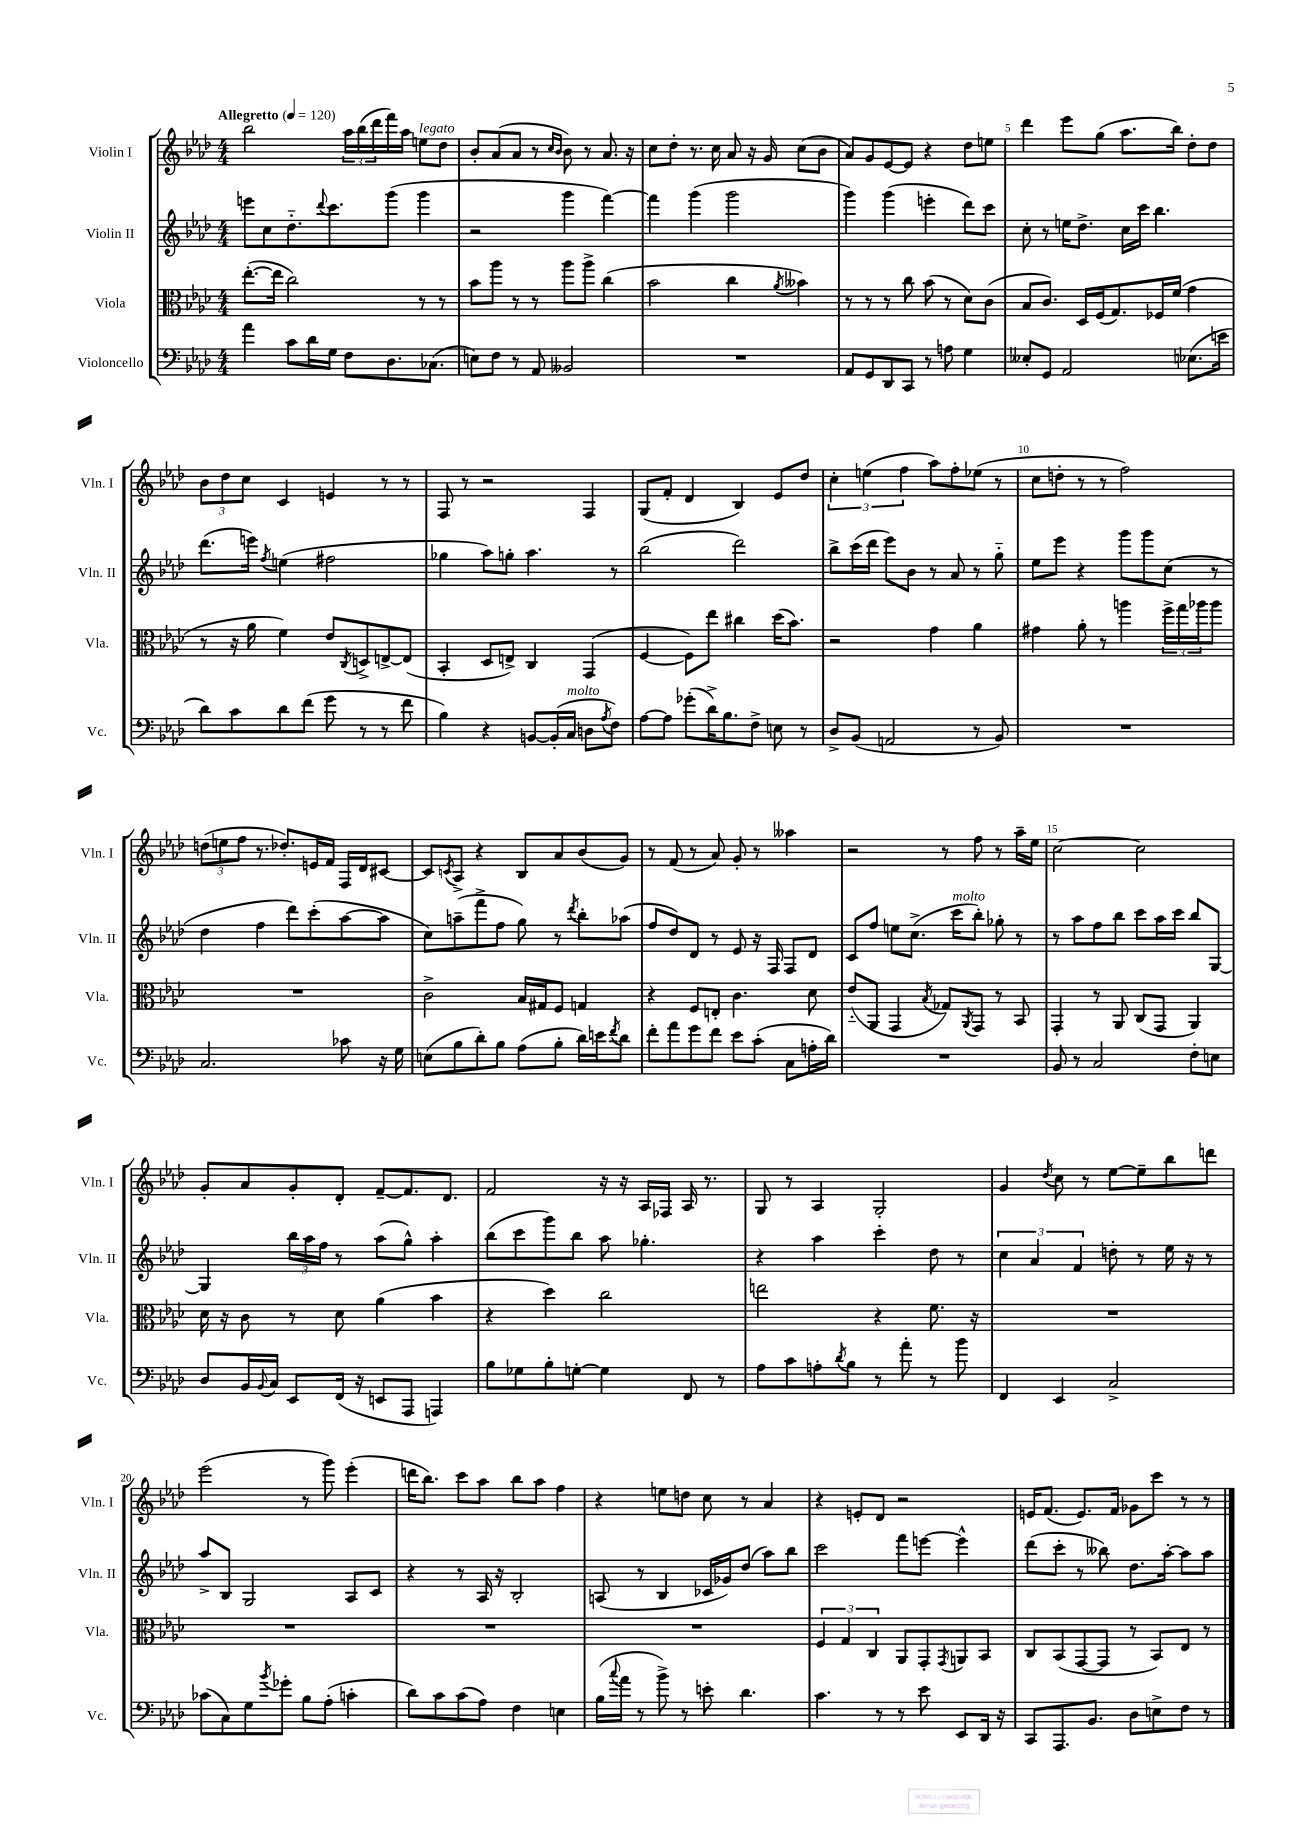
<<
\new StaffGroup <<
\new Staff = "s0" \with { instrumentName = "Violin I" shortInstrumentName = "Vln. I" } {
    \clef treble \key aes \major \numericTimeSignature \time 4/4 \tempo "Allegretto" 4 = 120
    bes''2 \tuplet 3/2 { aes''16 bes''16( des'''16 } f'''16) aes''16 e''8^\markup { \italic "legato" } des''8 |
    bes'8-. aes'8( aes'8 r8 \grace { c''16 bes'16 } bes'8) r8 aes'8. r16 |
    c''8 des''8-. r8. c''16 aes'8 r16 g'16 c''8( bes'8 |
    aes'8) g'8 ees'8~ ees'8 r4 des''8 e''8 |
    des'''4 ees'''8 g''8( aes''8. bes''16) des''8-. des''8 |
    \tuplet 3/2 { bes'8 des''8 c''8 } c'4 e'4 r8 r8 |
    f8 r8 r2 f4 |
    g8( f'8-. des'4 bes4) ees'8 des''8 |
    \tuplet 3/2 { c''4-. e''4( f''4 } aes''8) f''8-. ees''8( r8 |
    c''8 d''8-. r8 r8 f''2) |
    \tuplet 3/2 { d''8( e''8 f''8 } r8. des''8.-.) e'16 f'16 f16 des'16 cis'8~ |
    cis'8 \acciaccatura { c'8 } aes8-> r4 bes8 aes'8 bes'8( g'8) |
    r8 f'8( r8 aes'8) g'8-. r8 aeses''4 |
    r2 r8 f''8 r8 aes''16-- ees''16 |
    c''2~ c''2 |
    g'8-. aes'8 g'8-. des'8-. f'8~-- f'8. des'8. |
    f'2 r16 r16 aes16 fes16 aes16 r8. |
    g8 r8 aes4 g2-. |
    g'4 \acciaccatura { des''8 } c''8 r8 ees''8~ ees''8-- bes''8 d'''8 |
    ees'''2( r8 g'''8) ees'''4-.( |
    d'''16 bes''8.) c'''8 aes''8 bes''8 aes''8 f''4 |
    r4 e''8 d''8 c''8 r8 aes'4 |
    r4 e'8-. des'8 r2 |
    e'16 f'8.( e'8.) f'16 ges'8 c'''8 r8 r8 \bar "|." |
}
\new Staff = "s1" \with { instrumentName = "Violin II" shortInstrumentName = "Vln. II" } {
    \clef treble \key aes \major \numericTimeSignature \time 4/4
    e'''8 c''8 des''8.-_ \appoggiatura { des'''8 } c'''8. g'''8( g'''4 |
    r2 g'''4 f'''4~) |
    f'''4 g'''4( g'''2 |
    g'''4) g'''4( e'''4-. des'''8) c'''8 |
    c''8-. r8 e''16 des''8.-> c''16 c'''16 bes''4. |
    des'''8.( e'''16) \acciaccatura { f''8 } e''4( fis''2 |
    ges''4 aes''8) g''8-. aes''4. r8 |
    bes''2( des'''2) |
    bes''8-> c'''16( des'''16 ees'''8) bes'8 r8 aes'8 r8 g''8-_ |
    ees''8 ees'''8 r4 g'''8 g'''8 c''8( r8 |
    des''4 f''4 des'''8) c'''8-.( aes''8~ aes''8 |
    c''8) a''8--( f'''8-> f''8 g''8) r8 \acciaccatura { des'''8 } bes''8-. aes''8( |
    f''8 des''8) des'8 r8 ees'8 r16 f16 f8 des'8 |
    c'8 f''8 e''8 c''8.->( c'''16^\markup { \italic "molto" } bes''8-.) ges''8-. r8 |
    r8 aes''8 f''8 bes''8 c'''8 aes''16 c'''16 bes''8 g8~ |
    g4 \tuplet 3/2 { bes''16 aes''16 f''16 } r8 aes''8( g''8-^) aes''4-. |
    bes''8( c'''8 g'''8) bes''8 aes''8 ges''4.-. |
    r4 aes''4 c'''4-. des''8 r8 |
    \tuplet 3/2 { c''4 aes'4 f'4 } d''8-. r8 ees''16 r16 r8 |
    aes''8-> bes8 g2 aes8 c'8 |
    r4 r8 aes16 r16 bes2-. |
    a8( r8 bes4 ces'16 ges'16) des''8( aes''8) bes''8 |
    c'''2 f'''8 e'''8~ e'''4-^ |
    des'''8( c'''8-. r8 beses''8) des''8. aes''16~-. aes''8 aes''8 \bar "|." |
}
\new Staff = "s2" \with { instrumentName = "Viola" shortInstrumentName = "Vla." } {
    \clef alto \key aes \major \numericTimeSignature \time 4/4
    ees''8.~-.( ees''16 c''2) r8 r8 |
    bes'8 aes''8 r8 r8 aes''8 aes''8-> c''4( |
    bes'2 c''4 \acciaccatura { aes'8 } beses'4) |
    r8 r8 r8 c''8 bes'8( r8 des'8) c'8( |
    bes8 c'8.) des16 f16( g8.) fes16 f'16( g'4 |
    r8 r16 aes'16 f'4) ees'8 \acciaccatura { c8 } d8-> e8~-> e8( |
    bes,4-. des8 e8->) c4 g,4( |
    f4~ f8) ees''8 cis''4 des''16( bes'8.) |
    r2 g'4 aes'4 |
    gis'4 aes'8-. r8 a''4 \tuplet 3/2 { f''16-> g''16 aes''16 } aes''8 |
    R1 |
    c'2-> bes16 gis16 f8 g4 |
    r4 f8 e8-. c'4. des'8 |
    ees'8-_( aes,8 g,4 \acciaccatura { bes8 } ges8) \acciaccatura { aes,8 } g,8 r8 bes,8 |
    g,4-. r8 aes,8 c8( g,8 aes,4) |
    des'16 r16 c'8 r8 des'8 aes'4( bes'4 |
    r4 des''4) c''2 |
    e''2 r4 f'8. r16 |
    R1 |
    R1 |
    R1 |
    R1 |
    \tuplet 3/2 { f4 g4 c4 } aes,8 g,8-. \acciaccatura { g,8 } a,8 bes,8 |
    c8 bes,8( g,8~ g,8 r8 bes,8) ees8 r8 \bar "|." |
}
\new Staff = "s3" \with { instrumentName = "Violoncello" shortInstrumentName = "Vc." } {
    \clef bass \key aes \major \numericTimeSignature \time 4/4
    aes'4 c'8 des'16 g16 f8 des8. ces8.( |
    e8) f8 r8 aes,8 beses,2 |
    R1 |
    aes,8 g,8 des,8 c,8 r8 a8 g4 |
    eeses8-. g,8 aes,2 ees8.( e'16 |
    des'8) c'8 des'8 f'8( g'8 r8 r8 f'8 |
    bes4) r4 b,8~ b,16-.( c16^\markup { \italic "molto" } d8 \acciaccatura { aes8 } f8) |
    aes8~ aes8 ges'8-.( des'16->) bes8. f8-> e8 r8 |
    des8-> bes,8( a,2 r8 bes,8) |
    R1 |
    c2. ces'8 r16 g16 |
    e8( bes8 des'8-.) bes8 aes8( bes8-. des'16) e'16 \acciaccatura { f'8 } des'8 |
    f'8-. aes'8 g'8 f'8 ees'8 c'8-.( c8 a16-. des'16) |
    R1 |
    bes,8 r8 c2 f8-. e8 |
    des8 bes,16 \appoggiatura { bes,8 } c16 ees,8 f,16( r16 e,8 aes,,8 a,,4) |
    bes8 ges8 bes8-. g8~-. g4 f,8 r8 |
    aes8 c'8 a8-. \acciaccatura { des'8 } bes8 r8 aes'8-. r8 bes'8 |
    f,4 ees,4 c2-> |
    ces'8( c8) g8 \acciaccatura { bes'8 } ges'8-. bes8 aes8-.( c'4-. |
    des'8) c'8 c'8( aes8) f4 e4 |
    bes16( \appoggiatura { c''8 } aes'16 r8 bes'8->) r8 e'8-. des'4. |
    c'4. r8 r8 ees'8 ees,8 des,16 r16 |
    c,8 aes,,8. bes,8. des8 e8-> f8 r8 \bar "|." |
}
>>
>>
\layout { \context { \Score \override BarNumber.break-visibility = ##(#f #t #t) barNumberVisibility = #(every-nth-bar-number-visible 5) } }
